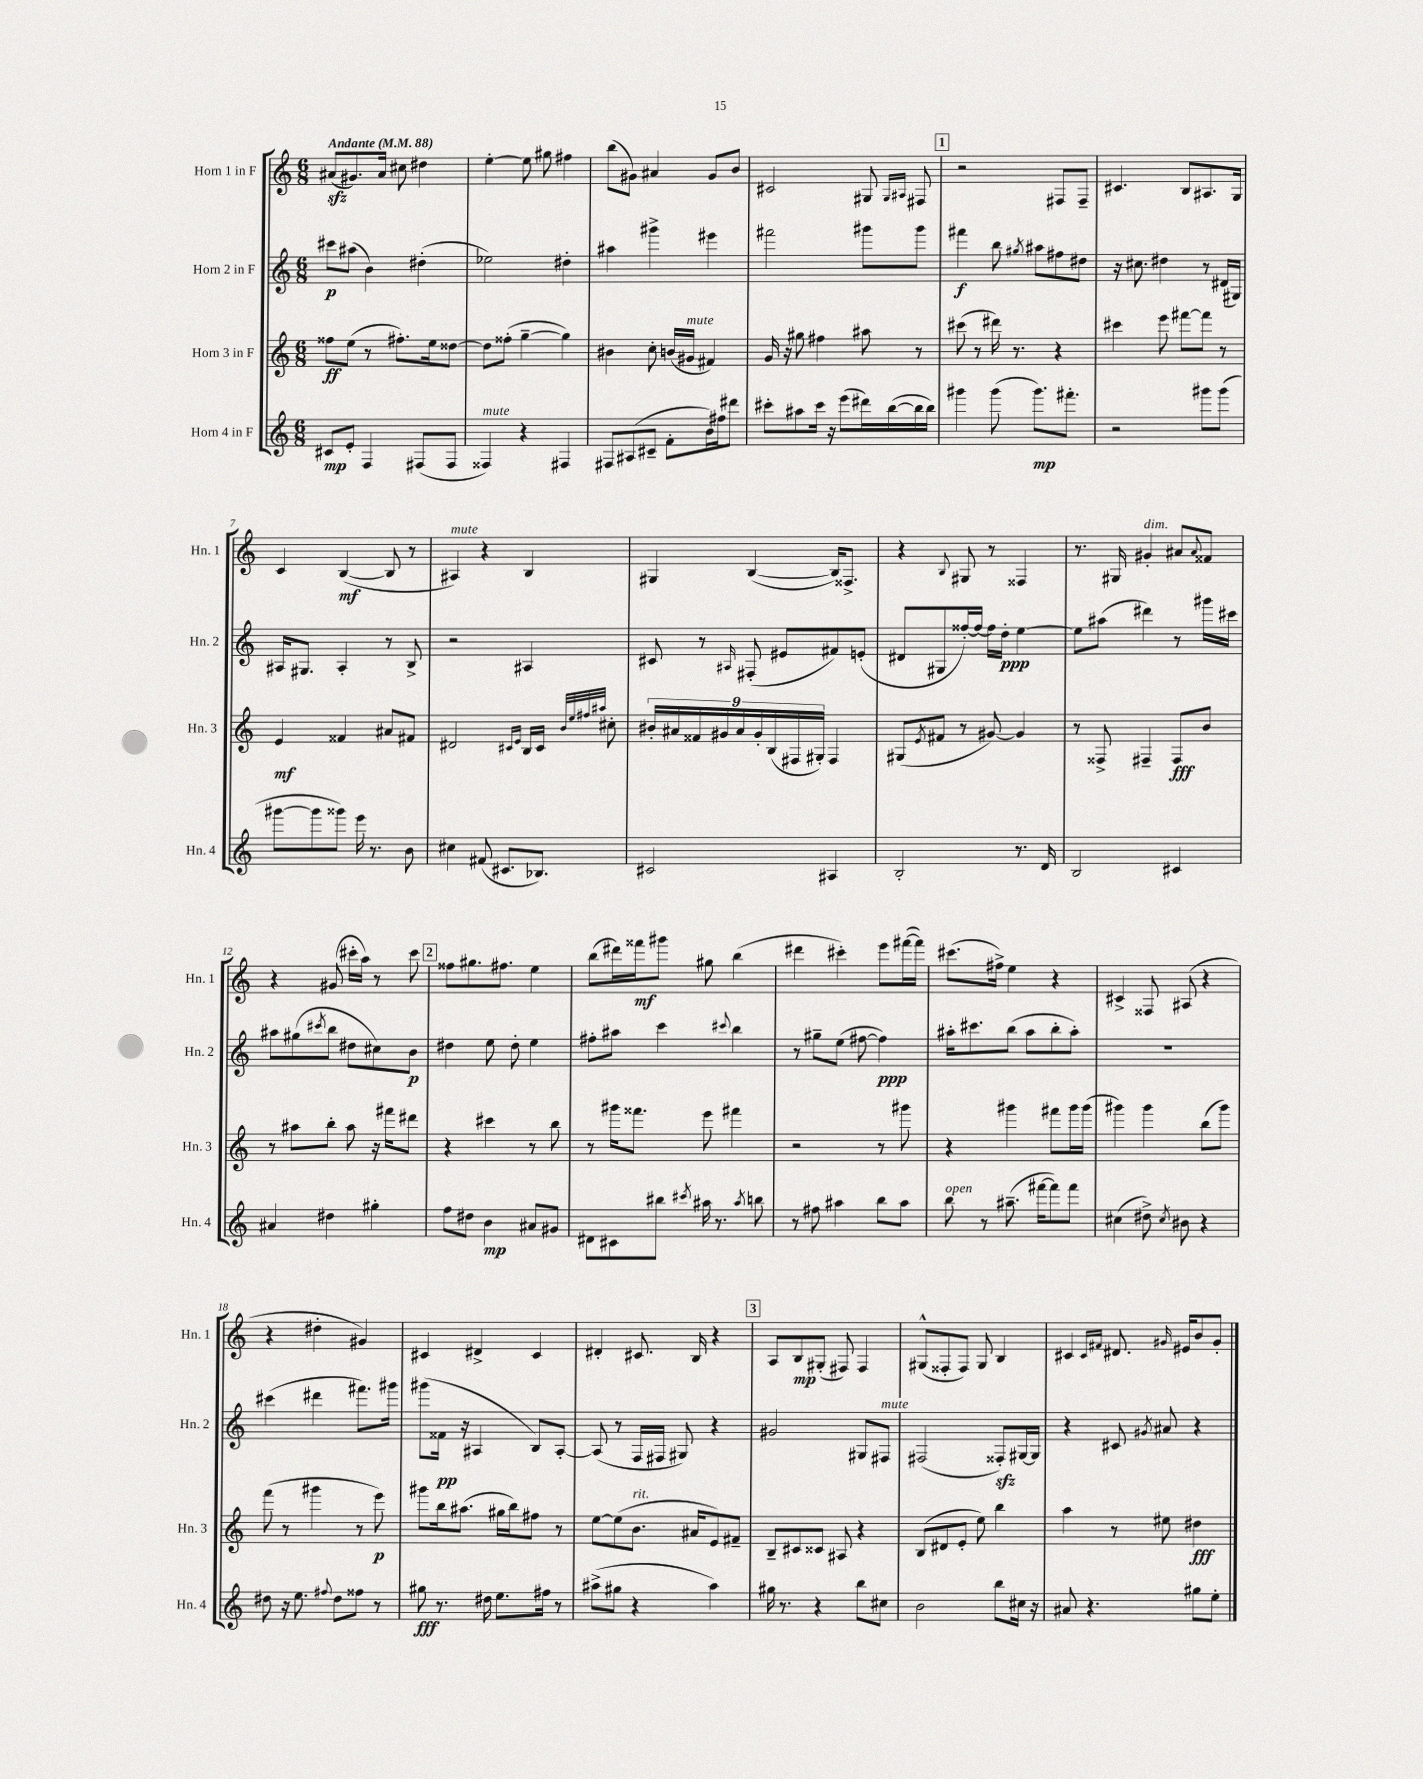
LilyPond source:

<<
\new StaffGroup <<
\new Staff = "s0" \with { instrumentName = "Horn 1 in F" shortInstrumentName = "Hn. 1" } {
    \clef treble \key c \major \numericTimeSignature \time 6/8 \tempo "Andante" 4 = 88
    ais'8\sfz( gis'8.) ais'16 cis''8 dis''4 |
    e''4~-. e''8 gis''8 fis''4 |
    b''8( gis'8) ais'4 gis'8 b'8 |
    cis'2 gis8 \grace { gis16 ais16 } fis8 |
    \mark \markup { \box "1" } r2 fis8 fis8-- |
    cis'4. b8 ais8. g16 |
    c'4 b4~\mf( b8 r8 |
    ais4^\markup { \italic "mute" }) r4 b4 |
    gis4 b4~( b16) fisis8.-> |
    r4 \appoggiatura { b8 } gis8 r8 fisis4 |
    r8. gis16 gis'4-.^\markup { \italic "dim." } ais'8 \appoggiatura { ais'8 } fisis'8 |
    r4 gis'8( cis'''16-. a''16) r8 cis'''8 |
    \mark \markup { \box "2" } fisis''8 gis''8. fis''8. e''4 |
    b''8( dis'''16) fisis'''16\mf gis'''8 gis''8 b''4( |
    dis'''4 cis'''4-.) e'''8 fis'''16~( fis'''16) |
    cis'''8.( fis''16->) e''4 r4 |
    cis'4-> fisis8 ais8( r4 |
    r4 dis''4-. gis'4) |
    cis'4 dis'4-> cis'4 |
    dis'4-. cis'8. b16 r4 |
    \mark \markup { \box "3" } a8 b8\mp gis8-.( fis8) fis4 |
    gis8-^( fisis8-. fisis8) gis8 b4 |
    cis'4 \grace { cis'16 fis'16 } dis'8. \grace { gis'16 } eis'16 b'8 gis'8-. \bar "|." |
}
\new Staff = "s1" \with { instrumentName = "Horn 2 in F" shortInstrumentName = "Hn. 2" } {
    \clef treble \key c \major \numericTimeSignature \time 6/8
    cis'''8\p ais''8( b'4) dis''4-.( |
    ees''2) dis''4-. |
    ais''4 gis'''4-> eis'''4 |
    fis'''2 gis'''8 gis'''8 |
    \mark \markup { \box "1" } fis'''4\f b''8 \acciaccatura { gis''8 } ais''8 fis''8 dis''8 |
    r16 cis''8. dis''4 r8 dis'16( gis16) |
    ais16 gis8. ais4-. r8 b8-> |
    r2 ais4 |
    cis'8 r8 \grace { ais16 } fis8-.( eis'8 fis'8) e'8-.( |
    dis'8 gis8 fisis''16~-.) fisis''16~ fisis''16 d''16-.\ppp e''4~ |
    e''8 ais''8( dis'''4) r8 gis'''16 cis'''16 |
    ais''8 gis''8( \acciaccatura { cis'''8 } b''8 dis''8 cis''8) b'8\p |
    \mark \markup { \box "2" } dis''4 e''8 dis''8-. e''4 |
    fis''8-. ais''8 c'''4 \appoggiatura { cis'''8 } b''4 |
    r8 gis''8-- e''8( fis''8~ fis''4\ppp) |
    ais''16-. cis'''8. b''8( ais''8 b''8-. ais''8-.) |
    R2. |
    cis'''4( dis'''4 fis'''8.) gis'''16 |
    gis'''8( fisis'16\pp r16 ais4 b8) ais8~-. |
    ais8( r8 f16 fis16 gis8) r4 |
    \mark \markup { \box "3" } gis'2 gis8 fis8^\markup { \italic "mute" } |
    fis2( fisis8-.\sfz) gis16~ gis16 |
    r4 cis'8 \acciaccatura { gis'8 } ais'8 r4 \bar "|." |
}
\new Staff = "s2" \with { instrumentName = "Horn 3 in F" shortInstrumentName = "Hn. 3" } {
    \clef treble \key c \major \numericTimeSignature \time 6/8
    fisis''8\ff e''8( r8 fis''8.-.) e''16 disis''8~ |
    disis''8 fisis''8-.( g''4~-- g''4) |
    bis'4 c''8-. b'16( gis'16^\markup { \italic "mute" } fis'4) |
    g'16 r16 gis''8 fis''4 ais''8 r8 |
    \mark \markup { \box "1" } cis'''8( r8 dis'''16) r8. r4 |
    cis'''4 e'''8 fis'''8~ fis'''8 r8 |
    e'4\mf fisis'4 ais'8 fis'8 |
    dis'2 \grace { cis'16 e'16 } b16 cis'16 \grace { b'32 e''32 fis''32 ais''32 } cis''8-. |
    \tuplet 9/8 { bis'16-. ais'16 fisis'16 gis'16 ais'16 gis'16-. b16( fis16 gis16-.) } fis4 |
    gis8( \acciaccatura { e'8 } fis'8 r8 gis'8~) gis'4 |
    r8 fisis8-> fis4-- fis8\fff b'8 |
    r8 ais''8 b''8-. ais''8 r16 fis'''16 dis'''8 |
    \mark \markup { \box "2" } r4 cis'''4 r8 b''8 |
    r8 gis'''16 fisis'''8. e'''8 fis'''4 |
    r2 r8 gis'''8 |
    r4 gis'''4 fis'''8 gis'''16 gis'''16( |
    gis'''4) gis'''4 b''8( gis'''8) |
    f'''8( r8 gis'''4 r8 e'''8\p) |
    gis'''8 b''16 ais''8.( gis''16 b''16) fis''8 r8 |
    e''8~ e''8( b'8.^\markup { \italic "rit." } ais'16 e'8) fis'8-- |
    \mark \markup { \box "3" } b8-- cis'8 cisis'8 ais8 r4 |
    b8( dis'8 e'8-. e''8) b''4 |
    a''4 r8 eis''8 dis''4\fff \bar "|." |
}
\new Staff = "s3" \with { instrumentName = "Horn 4 in F" shortInstrumentName = "Hn. 4" } {
    \clef treble \key c \major \numericTimeSignature \time 6/8
    cis'8\mp e'8-. f4 fis8( fis8 |
    fisis4^\markup { \italic "mute" }) r4 fis4 |
    fis8 ais8( cis'8-- f'8-. b'16) fis''16 dis'''8 |
    cis'''8-. ais''8 cis'''16 r16 e'''8( dis'''16) b''16~( b''16 b''16) |
    \mark \markup { \box "1" } gis'''4 gis'''8( gis'''8.\mp) fis'''8.-. |
    r2 gis'''8 gis'''8( |
    gis'''8~ gis'''8 gisis'''8) e'''16 r8. b'8 |
    cis''4 fis'8( cis'8. bes8.) |
    cis'2 ais4 |
    b2-. r8. d'16 |
    b2 cis'4 |
    ais'4 dis''4 gis''4-. |
    \mark \markup { \box "2" } f''8 dis''8 b'4\mp ais'8 gis'8 |
    dis'8 cis'8 bis''8 \acciaccatura { cis'''8 } ais''16 r8. \acciaccatura { ais''8 } b''8 |
    r8 fis''8 ais''4 b''8 ais''8 |
    b''8^\markup { \italic "open" } r8 ais''8.--( fis'''16~ fis'''8) fis'''8 |
    cis''4( dis''8->) \acciaccatura { cis''8 } bis'8 r4 |
    dis''8 r16 e''8. \appoggiatura { fis''8 } dis''8 fisis''8 r8 |
    gis''8\fff r8. dis''16 e''8. fis''16 r8 |
    ais''8->( gis''8 r4 ais''4) |
    \mark \markup { \box "3" } gis''16 r8. r4 b''8 cis''8 |
    b'2 b''8 cis''16 r16 |
    ais'8 r4. gis''8 e''8-. \bar "|." |
}
>>
>>
